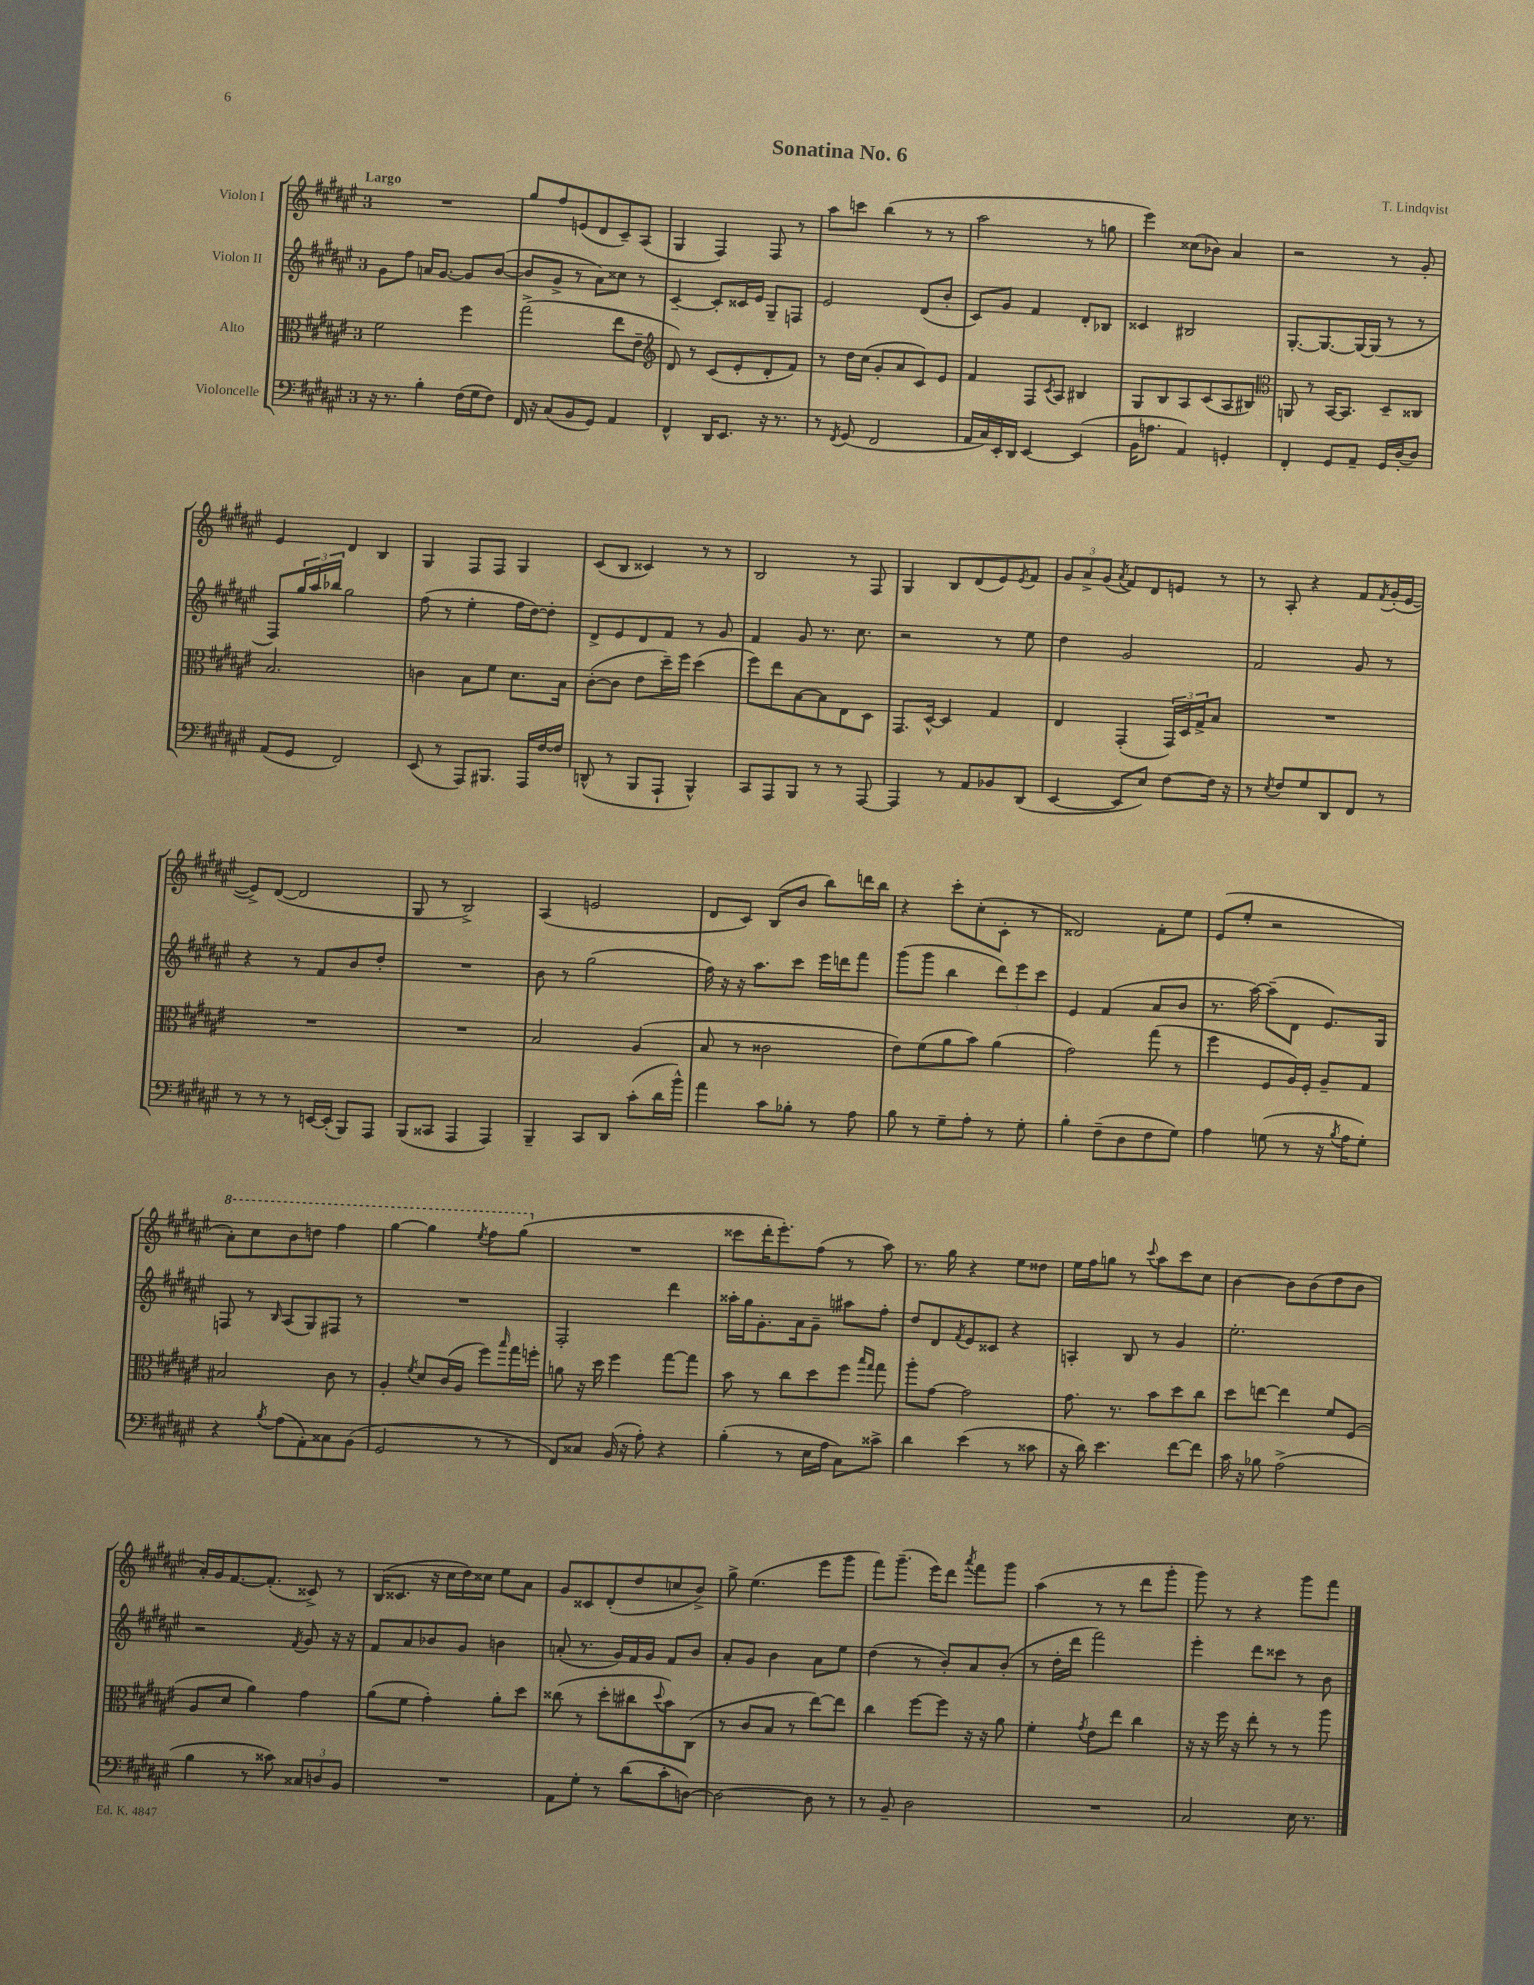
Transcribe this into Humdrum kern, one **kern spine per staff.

**kern	**kern	**kern	**kern
*part4	*part3	*part2	*part1
*staff4	*staff3	*staff2	*staff1
*I"Violoncelle	*I"Alto	*I"Violon II	*I"Violon I
*clefF4	*clefC3	*clefG2	*clefG2
*k[f#c#g#d#a#e#]	*k[f#c#g#d#a#e#]	*k[f#c#g#d#a#e#]	*k[f#c#g#d#a#e#]
*M3/4	*M3/4	*M3/4	*M3/4
=1	=1	=1	=1
!	!	!	!LO:TX:a:B:t=Largo
16r	2f#\	8g#\L	2.r
8.r	.	.	.
.	.	8ff#\J	.
4B'\	.	16an/KL	.
.	.	[8.g#/J	.
(16F#\LL	4ff#\	8g#/L]	.
16G#\J	.	.	.
8F#\J)	.	([8b/J	.
=2	=2	=2	=2
16FF#/	(2gg#^\	8b/L]	8gg#/L
16r	.	.	.
(8C#/L	.	8g#^/J	8ff#/
8BB/	.	8r	(8en/
8GG#/J)	.	8a#\L)	8d#/
4AA#/	8ee#\L	8cc##X\J	8c#~/)
.	8e#~\J	8r	(8A#/J
=3	=3	=3	=3
*	*clefG2	*	*
4FF#^^/	8d#/)	[4c#~/	4G#/
.	8r	.	.
16DD#/KL	(8c#/L	8c#'/L]	4F#/)
8.EE#/J	.	.	.
.	8e#'/	16c##X/L	.
.	.	16e#/JJ	.
16r	8d#'/	8G#~/L	8F#/
8.r	.	.	.
.	8f#/J)	8Fn/J	8r
=4	=4	=4	=4
8r	8r	2e#/	8aa#\L
8qFF#/	.	.	.
(8GG#/	16dd#\LL	.	8cccn\J
.	(16cc#\JJ	.	.
2FF#/	8g#'/L	.	(4bb\
.	8a#/	.	.
.	8c#/)	(8d#/L	8r
.	8e#/J	8b'/J	8r
=5	=5	=5	=5
16AA#/LL	4f#/	8c#/L)	2aa#\
16C#/)	.	.	.
16EE#'/	.	8g#/J	.
16DD#/JJ	.	.	.
[4EE#/	8F#/L	4f#/	.
.	8qc#/	.	.
.	8A#/J	.	.
(4EE#/]	4B#X/	8d#'/L	8r
.	.	8B-X/J	8ggn\
=6	=6	=6	=6
16BB\KL	8G#/L	4c##X/	4eee#\)
8.An\J	.	.	.
.	8B/	.	.
4AA#/)	8A#/	2B#X/	(8cc##X\L
.	(8c#/	.	8b-X\J)
4GGn'/	8A#/	.	4a#/
.	8B#X/J)	.	.
=7	=7	=7	=7
*	*clefC3	*	*
4FF#'/	8AAn/	[8.G#'/L	2r
.	8r	.	.
.	.	8.G#/_	.
8GG#/L	[16BB/KL	.	.
.	8.BB/J]	.	.
8AA#~/J	.	16G#/L_	.
.	.	(16G#/JJ]	.
16GG#/LL	8D#~/L	8r	8r
[16D#'/J	.	.	.
8D#/J]	8C##X/J	8r	8g#'/
!!LO:LB:g=z
=8	=8	=8	=8
(8AA#/L	2.B/	8F#/L)	4e#/
8GG#/J	.	24gg#/L	.
.	.	24aa#/	.
.	.	24bb-X/JJ	.
2FF#/)	.	2gg#\	4d#/
.	.	.	4B/
=9	=9	=9	=9
(8EE#/	4cn\	(8ff#\	4G#/
8r	.	8r	.
8AAA#/L)	8B\L	4ee#'\	8F#/L
8.BBB#X/J	8f#\J	.	8F#/J
.	8.d#\L	16ff#\LL	4G#/
16AAA#/LL	.	[16dd#\J)	.
[16F#/	.	8dd#'\J]	.
16F#/JJ]	16B\Jk	.	.
=10	=10	=10	=10
(8DDn^^/	([8c#'\L	8d#^/L	(8c#/L
8r	8c#\J]	8e#/	8B/J
8BBB/L	8e#\L	8d#/	4c##X/)
8AAA#`/J	16dd#~\L)	8f#/J	.
.	16ff#\JJ	.	.
4BBB^^/)	(4dd#\	8r	8r
.	.	8g#/	8r
=11	=11	=11	=11
8CC#/L	8ff#\L)	4f#/	2B/
8AAA#/	8ee#\	.	.
8BBB/J	[8B\	8g#/	.
8r	8B\]	8.r	.
8r	8E#\	.	8r
.	.	8.cc#\	.
[8AAA#/	8D#\J	.	8F#/
=12	=12	=12	=12
4AAA#/]	8.GG#/L	2r	4G#/
.	[16D#^^/Jk	.	.
8r	4D#/]	.	8B/L
8AA#/L	.	.	(8d#/
8BB-X/	4G#/	8r	8e#/)
.	.	.	8qe#/
(8DD#/J	.	8ee#\	8f#/J
=13	=13	=13	=13
[4EE#/	4E#/	4dd#\	12g#/L
.	.	.	12a#^/
.	.	.	(12g#/J
.	.	.	8qa#/
8EE#/L]	(4GG#'/	2g#/	8f#/L)
8E#/J)	.	.	8d#/
[8F#\L	24GG#/LL)	.	8en/J
.	24D#/	.	.
.	24G#^/J	.	.
16F#\Jk]	8B/J	.	8r
16r	.	.	.
=14	=14	=14	=14
8r	2.r	2f#/	8r
8qE#/	.	.	.
8F#/L	.	.	8A#'/
8G#/	.	.	4r
8DD#/	.	.	.
8FF#/J	.	8g#/	8f#/L
.	.	.	8qf#/
8r	.	8r	(16g#'/L
.	.	.	[16e#/JJ
!!LO:LB:g=z
=15	=15	=15	=15
8r	2.r	4r	8e#^/L])
8r	.	.	([8d#/J
8r	.	8r	2d#/]
[16EEn/LL	.	8f#/L	.
(16EE'/JJ]	.	.	.
8BBB/L)	.	8b/	.
8AAA#/J	.	8dd#'/J	.
=16	=16	=16	=16
(8BBB/L	2.r	2.r	8G#/
8CC##X/J	.	.	8r
4AAA#/	.	.	2B^/)
4AAA#/)	.	.	.
=17	=17	=17	=17
4BBB~/	2B/	8b\	(4A#/
.	.	8r	.
8CC#/L	.	(2gg#\	2en/
8DD#/J	.	.	.
(8c#'\L	(4A#/	.	.
16d#\L	.	.	.
16b^^\JJ)	.	.	.
=18	=18	=18	=18
4a#\	8B/	16ff#\)	8d#/L
.	.	16r	.
.	8r	16r	8c#/J)
.	.	8.aa#\L	.
8c#\L	2c##X\	.	(8B/L
8B-X'\J	.	8ccc#\J	8b/J
8r	.	16eee#\LL	8bb\L)
.	.	16dddn\J	.
8A#\	.	8fff#\J	16dddn\L
.	.	.	16bb\JJ
=19	=19	=19	=19
8B\	8e#\L)	(8ggg#\L	4r
8r	(8f#\	8ggg#\J	.
8G#~\L	8a#\	4bb\	8ccc#'\L
8A#'\J	8b\J)	.	(8cc#'\
8r	(4a#\	12ddd#\L)	8c#'\J
.	.	12eee#\	.
8G#'\	.	.	8r
.	.	12ccc#\J	.
=20	=20	=20	=20
4B'\	2g#\)	4e#/	2d##X/)
(8F#~\L	.	(4f#/	.
8D#\	.	.	.
8F#\	(8gg#\	8a#/L	8f#'\L
8G#\J)	8r	8b/J	8ee#\J
=21	=21	=21	=21
4A#\	4ff#\	8.r	(8e#/L
.	.	.	8ee#'/J
.	.	[16aa#\)	.
(8Gn\	8F#/L	(8aa#~\L]	2r
8r	16A#/L)	8d#\J	.
.	16F#'/JJ	.	.
16r	8A#~/L	8.e#/L)	.
8qB/	.	.	.
16A#\KL	.	.	.
8G'\J)	8G#/J	.	.
.	.	16G#/Jk	.
!!LO:LB:g=z
=22	=22	=22	=22
*	*	*	*8va
4r	2B#X/	8Fn/	8aa#'\L)
.	.	8r	8ccc#\
8qB/	.	16qqB/	.
(8A#\L	.	(8A#/L	8bb\
8AA#'\)	.	8G#/)	8dddn\J
8C##X\	8c#\	8F#X/J	4fff#\
(8BB\J	8r	8r	.
=23	=23	=23	=23
2GG#/	4A#'/	2.r	[4ggg#\
.	8qf#/	.	.
.	8d#/L	.	4ggg#\]
.	(16c#/L	.	.
.	16A#/JJ	.	.
.	.	.	8qeee#/
8r	8ff#\L)	.	8fff#\L
.	16qqbb/	.	.
8r	16gg#\L	.	(8ggg#\J
.	16ffn'\JJ	.	.
=24	=24	=24	=24
*	*	*	*X8va
8FF#/L)	8an\	2F#'/	2.r
8C##X/J	16r	.	.
.	16dd#\	.	.
(16BB/	4ff#\	.	.
16r	.	.	.
8A#'\)	.	.	.
4r	[8gg#\L	4ddd#\	.
.	8gg#\J]	.	.
=25	=25	=25	=25
(4B'\	8b\	16aa##X'\LL	8ccc##X\L
.	.	16gg#\J	.
.	8r	8.g#'\	16ddd#'\K
.	.	.	8.eee#'\)
8r	8cc#\L	.	.
.	.	16a#\k	.
16E#\LL	8dd#\	8g#~\J	(8ff#\J
16A#\JJ	.	.	.
8C#\L)	8ff#\J	8aa#X\L	8r
.	16qqbb/LL	.	.
.	16qqgg#/JJ	.	.
8c##X^\J	8gg#\	8ff#'\J	8aa#\)
=26	=26	=26	=26
4d#\	8aa#'\L	8dd#/L	8.r
.	[8g#\J	8d#/	.
.	.	.	16gg#\
.	.	8qf#/	.
(4e#\	2g#\]	8e#/	4r
.	.	8c##X/J	.
8r	.	4r	8ee#\L
8c##X\	.	.	8dd##X\J
=27	=27	=27	=27
16r	8.g#\	4An'/	16ee#\LL
16d#\)	.	.	16ff#\J
4.e#\	.	.	8ggn\J
.	8.r	.	.
.	.	8B/	8r
.	.	.	8qqccc#/
.	8b\L	8r	8aa#\L
[8f#\L	8dd#\	4g#/	8ccc#\
8f#\J]	8cc#\J	.	8cc#\J
=28	=28	=28	=28
16c#\	8dd#\L	2.ee#'\	[4b\
16r	.	.	.
8B-X\	[8een\J	.	.
(2A#^\	4ee\]	.	8b\L]
.	.	.	(8b\
.	8f#/L	.	8dd#\
.	(8F#/J	.	8b\J
!!LO:LB:g=z
=29	=29	=29	=29
4B\	8A#/L	2r	16a#'/LL)
.	.	.	16g#/J
.	8d#/J	.	[8.f#/
8r	4a#\)	.	.
.	.	.	(8.f#'/J]
8c##X\)	.	.	.
.	.	8qf#/	.
12C##X/L	4g#\	8g#/	8c##X^/)
12Dn/	.	.	.
.	.	16r	8r
12BB/J	.	.	.
.	.	16r	.
=30	=30	=30	=30
2.r	(8a#\L	8f#/L	(16B/KL
.	.	.	8.c##X/J
.	8f#\J	8a#/	.
.	4g#'\)	8b-X/	16r
.	.	.	16cc#\LL
.	.	8g#/J	16dd#\)
.	.	.	16cc##X\JJ
.	8a#'\L	4bn\	8ee#\L
.	8dd#\J	.	8a#\J
=31	=31	=31	=31
8AA#\L	(8cc##X\	(8an'/	8g#/L
8G#'\J	8r	8.r	8c##X/
8r	8dd#'\L	.	(8d#'/
.	.	16g#/LL)	.
(8d#\L	8cc#X\	16f#/	8dd#/
.	.	16g#/JJ	.
.	8qqdd#/	.	.
8c#'\	8b\)	8f#/L	8ccn/
[8Dn\J)	(8C#\J	8b/J	8b^/J)
=32	=32	=32	=32
2D\_	8r	8a#'/L	8gg#^\
.	8c#/L	8g#/J	(4.ee#\
.	8B/J	4b\	.
.	8r	.	.
8D\]	[8ee#\L)	8a#\L	8eee#\L
8r	8ee#\J]	8ee#\J	8ggg#\J
=33	=33	=33	=33
8r	4cc#\	(4dd#\	8fff#\L)
8BB~/	.	.	(8.ggg#~\J
2D#\	[8ff#\L	8r	.
.	.	.	16eee#\KL)
.	8ff#\J]	8b'/L)	8ddd#\J
.	.	.	8qaaa#/
.	16r	8a#/	8fff#\L
.	16r	.	.
.	8a#\	(8b'/J	8ggg#\J
=34	=34	=34	=34
2.r	4f#'\	8r	(4aa#\
.	.	16dd#'\LL	.
.	.	16ddd#\JJ	.
.	8qg#/	.	.
.	8e#\L	2fff#\)	8r
.	8ee#\J	.	8r
.	4cc#\	.	8ddd#\L
.	.	.	8ggg#'\J
=35	=35	=35	=35
2C#/	16r	4eee#'\	8ggg#\)
.	16r	.	.
.	16ff#\	.	8r
.	16r	.	.
.	8ee#'\	8ddd#\L	4r
.	8r	8ccc##X\J	.
16E#\	8r	8r	8ggg#\L
8.r	.	.	.
.	8aa#\	8b\	8fff#\J
==	==	==	==
*-	*-	*-	*-
